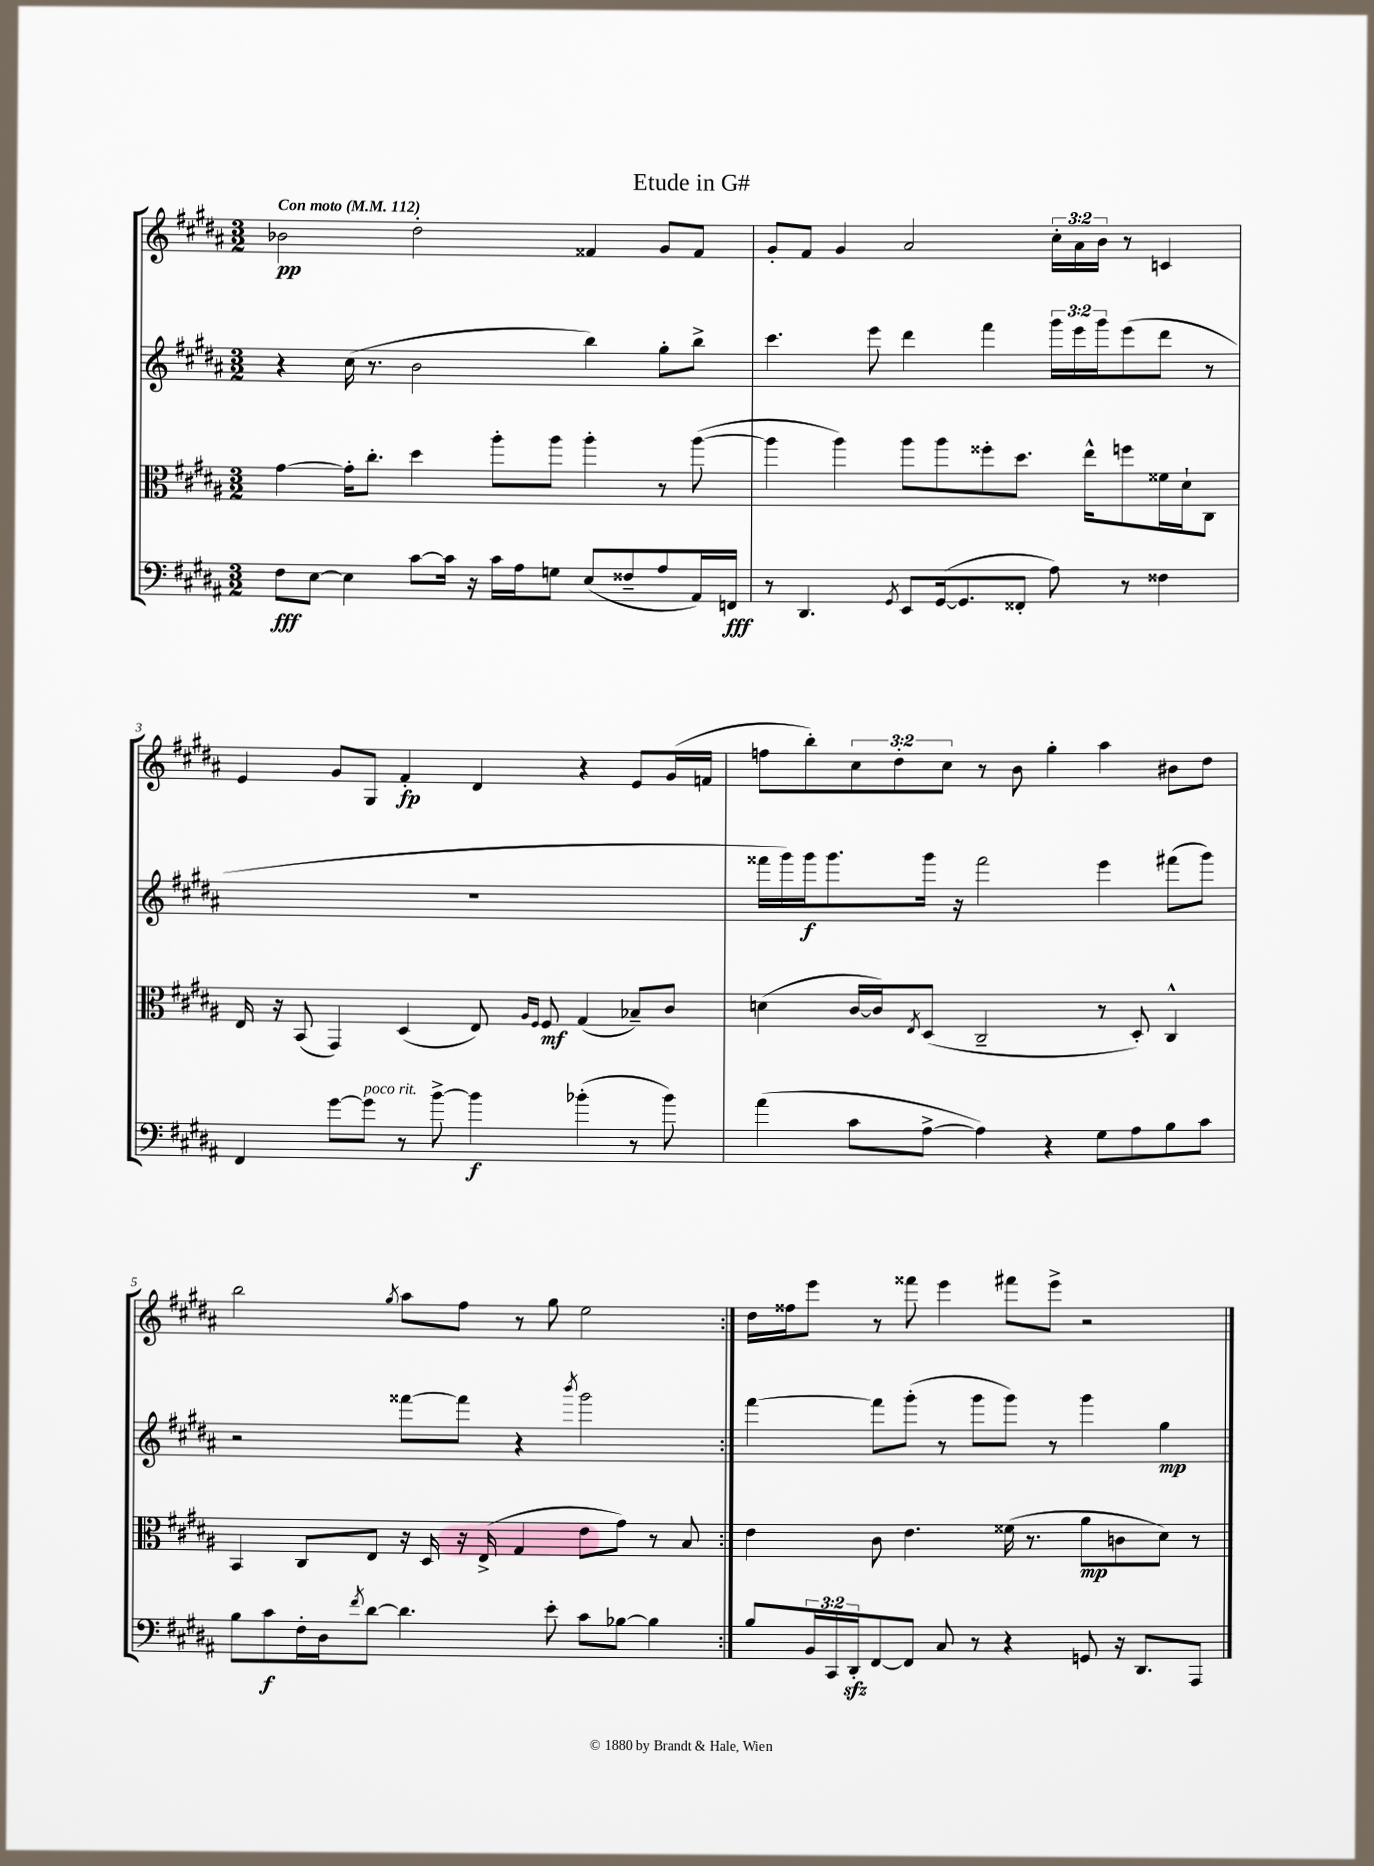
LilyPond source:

\header { title = "Etude in G#" }
<<
\new StaffGroup <<
\new Staff = "s0" {
    \clef treble \key b \major \numericTimeSignature \time 3/2 \override Staff.TupletNumber.text = #tuplet-number::calc-fraction-text \tempo "Con moto" 4 = 112
    \repeat volta 2 { bes'2\pp dis''2-. fisis'4 gis'8 fisis'8 |
    gis'8-. fis'8 gis'4 ais'2 \tuplet 3/2 { cis''16-. ais'16 b'16 } r8 c'4 |
    e'4 gis'8 gis8 fis'4-.\fp dis'4 r4 e'8 gis'16( f'16 |
    f''8 b''8-.) \tuplet 3/2 { cis''8 dis''8-. cis''8 } r8 b'8 gis''4-. ais''4 bis'8 dis''8 |
    b''2 \acciaccatura { gis''8 } ais''8 fis''8 r8 gis''8 e''2 | }
    dis''16 fisis''16 e'''8 r8 fisis'''8 e'''4 fis'''8 e'''8-> r2 \bar "|." |
}
\new Staff = "s1" {
    \clef treble \key b \major \numericTimeSignature \time 3/2 \override Staff.TupletNumber.text = #tuplet-number::calc-fraction-text
    \repeat volta 2 { r4 cis''16( r8. b'2 b''4) gis''8-. b''8-> |
    cis'''4. e'''8 dis'''4 fis'''4 \tuplet 3/2 { gis'''16 e'''16 gis'''16 } e'''8( dis'''8 r8 |
    R1. |
    fisis'''16 gis'''16) gis'''16\f gis'''8. gis'''16 r16 fisis'''2 e'''4 fis'''8( gis'''8) |
    r2 fisis'''8~ fisis'''8 r4 \acciaccatura { b'''8 } gis'''2 | }
    fis'''4~ fis'''8 gis'''8-.( r8 gis'''8 gis'''8) r8 gis'''4 gis''4\mp \bar "|." |
}
\new Staff = "s2" {
    \clef alto \key b \major \numericTimeSignature \time 3/2
    \repeat volta 2 { gis'4~ gis'16-. cis''8.-. dis''4 ais''8-. ais''8 ais''4-. r8 ais''8~( |
    ais''4 ais''4) ais''8 ais''8 fisis''8-. dis''8. e''16-^ f''8 fisis'16 dis'16-! cis8 |
    e16 r16 b,8( gis,4) dis4( e8) \grace { ais16 fis16 } fis8\mf gis4( bes8--) cis'8 |
    d'4( cis'16~ cis'16) \acciaccatura { e8 } dis8( cis2-- r8 dis8-.) cis4-^ |
    b,4 cis8 e8 r16 dis16 r16 e16->( gis4 e'8 gis'8) r8 b8 | }
    e'4 cis'8 e'4. fisis'16( r8. ais'8\mp c'8 dis'8) r8 \bar "|." |
}
\new Staff = "s3" {
    \clef bass \key b \major \numericTimeSignature \time 3/2 \override Staff.TupletNumber.text = #tuplet-number::calc-fraction-text
    \repeat volta 2 { fis8\fff e8~ e4 cis'8~ cis'16 r16 cis'16 ais16 g8 e8( fisis8-- ais8 ais,16) f,16\fff |
    r8 dis,4. \acciaccatura { gis,8 } e,8 gis,16~( gis,8. fisis,8-. ais8) r8 fisis4 |
    fis,4 gis'8~ gis'8^\markup { \italic "poco rit." } r8 b'8~-> b'4\f bes'4-.( r8 bes'8) |
    ais'4( cis'8 ais8~-> ais4) r4 gis8 ais8 b8 cis'8 |
    b8 cis'8\f fis16-. dis16 \acciaccatura { fis'8 } dis'8~ dis'4. e'8-. cis'8 bes8~ bes4 | }
    b8 \tuplet 3/2 { b,16 cis,16 dis,16-.\sfz } fis,8~ fis,8 cis8 r8 r4 g,8 r16 dis,8. ais,,8 \bar "|." |
}
>>
>>
